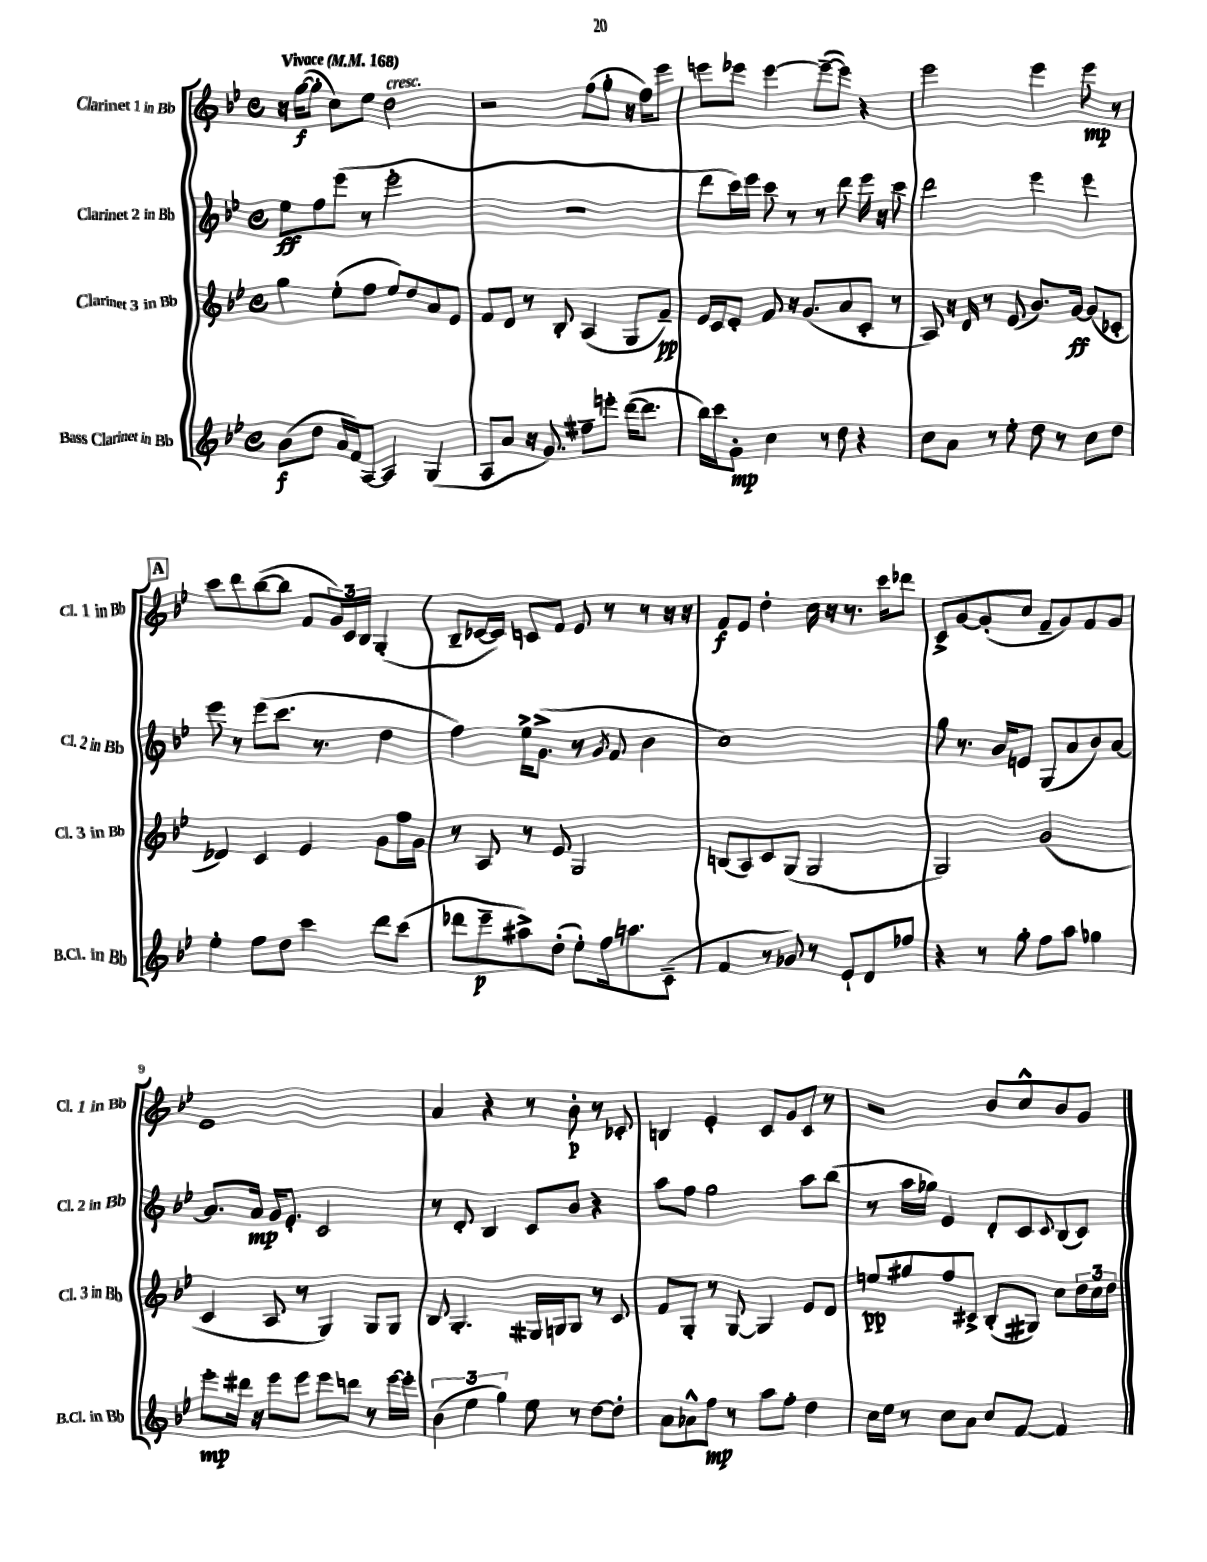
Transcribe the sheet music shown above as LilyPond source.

<<
\new StaffGroup <<
\new Staff = "s0" \with { instrumentName = "Clarinet 1 in Bb" shortInstrumentName = "Cl. 1 in Bb" } {
    \clef treble \key bes \major \defaultTimeSignature \time 4/4 \tempo "Vivace" 4 = 168
    r16 g''16~\f( g''8-. c''8) ees''8 d''2^\markup { \italic "cresc." } |
    r2 f''8( g''8-. r16 f''16) ees'''8 |
    e'''8 ees'''8 ees'''4~ ees'''8~--( ees'''8) r4 |
    ees'''2 ees'''4 ees'''8\mp r8 |
    \mark \markup { \box "A" } c'''8 d'''8 bes''8~( bes''8 f'8 \tuplet 3/2 { g'16) c'16 bes16 } g4-.( |
    bes8-- ces'16~ ces'16) c'8 f'8 ees'8 r8 r8 r16 r16 |
    f'8\f ees'8 d''4-. c''16 r16 r8. c'''16 des'''8 |
    c'8-> g'8~ g'8-.( c''8 f'8-- g'8) f'8 g'8 |
    ees'1 |
    a'4 r4 r8 bes'8-.\p r8 ces'8-. |
    b4 ees'4-. c'8 g'8 c'8 r8 |
    r2 bes'8 c''8-^ bes'8 g'8 \bar "|." |
}
\new Staff = "s1" \with { instrumentName = "Clarinet 2 in Bb" shortInstrumentName = "Cl. 2 in Bb" } {
    \clef treble \key bes \major \defaultTimeSignature \time 4/4
    ees''8\ff f''8 ees'''8( r8 ees'''2-. |
    r1 |
    d'''8 c'''16) ees'''16 c'''8 r8 r8 d'''8 ees'''16 r16 c'''8 |
    d'''2 ees'''4 ees'''4 |
    \mark \markup { \box "A" } ees'''8 r8 ees'''8( c'''8. r8. d''4 |
    f''4) ees''16-> g'8.->( r8 \acciaccatura { g'8 } f'8 bes'4 |
    c''1) |
    g''8 r8. bes'16 e'8 g8( a'8 bes'8) a'8~ |
    a'8. a'16\mp g'16 ees'8.-. c'2 |
    r8 d'8-. bes4 c'8 bes'8 r4 |
    a''8 f''8 g''2 a''8 bes''8( |
    r8 a''16 ges''16) ees'4 d'8-. c'8 \appoggiatura { c'8 } bes8( c'8) \bar "|." |
}
\new Staff = "s2" \with { instrumentName = "Clarinet 3 in Bb" shortInstrumentName = "Cl. 3 in Bb" } {
    \clef treble \key bes \major \defaultTimeSignature \time 4/4
    g''4 ees''8-.( f''8 ees''8) d''8 a'8 ees'8 |
    f'8 d'8 r8 bes8-. a4( g8 f'8--\pp) |
    ees'16 c'16 ees'8-. f'8 r16 g'8.( a'8 c'8-. r8 |
    a8) r16 d'16 r8 ees'8( bes'8.) g'16~\ff g'8( ces'8-. |
    \mark \markup { \box "A" } des'4) c'4 ees'4 g'8 f''16 g'16 |
    r8 a8 r8 ees'8 g2 |
    b8( a8) c'8 g8( g2 |
    g2) g'2( |
    c'4 a8 r8 g4) g8 g8 |
    bes8 g4.-. gis16 g16 g8 r8 c'8 |
    f'8 g8-. r8 g8~ g4 ees'8 d'8 |
    e''8\pp gis''8 f''8 cis'8-> bes8-.( gis8) c''8 \tuplet 3/2 { d''16 c''16 d''16 } \bar "|." |
}
\new Staff = "s3" \with { instrumentName = "Bass Clarinet in Bb" shortInstrumentName = "B.Cl. in Bb" } {
    \clef treble \key bes \major \defaultTimeSignature \time 4/4
    bes'8\f( d''8 a'16 f'16) a8~ a4 g4( |
    a8 a'8 r16 g'8.) fis''8-- e'''8-. d'''16~( d'''8. |
    bes''16) c'''16 g'8-.\mp c''4 r8 d''8 r4 |
    c''8 a'8 r8 ees''8-. d''8 r8 c''8 d''8 |
    \mark \markup { \box "A" } ees''4-. f''8 d''8 c'''4 d'''8 c'''8( |
    des'''8 ees'''8--\p ais''8->) d''8-.( ees''8-.) f''16 a''8. c'8--( |
    f'4 r8 ges'8) r8 ees'8-! d'8 fes''8 |
    r4 r8 g''8-. f''8 a''8 ges''4 |
    ees'''8-.\mp dis'''16 r16 ees'''8 ees'''8 ees'''8 d'''8 r8 ees'''16~ ees'''16-. |
    \tuplet 3/2 { bes'4( ees''4 g''4) } ees''8 r8 d''8~ d''8-. |
    a'8 aes'8-^ f''8\mp r8 a''8 f''8-. d''4 |
    c''16 ees''16 r8 c''8 a'8 c''8 f'8~ f'4 \bar "|." |
}
>>
>>
